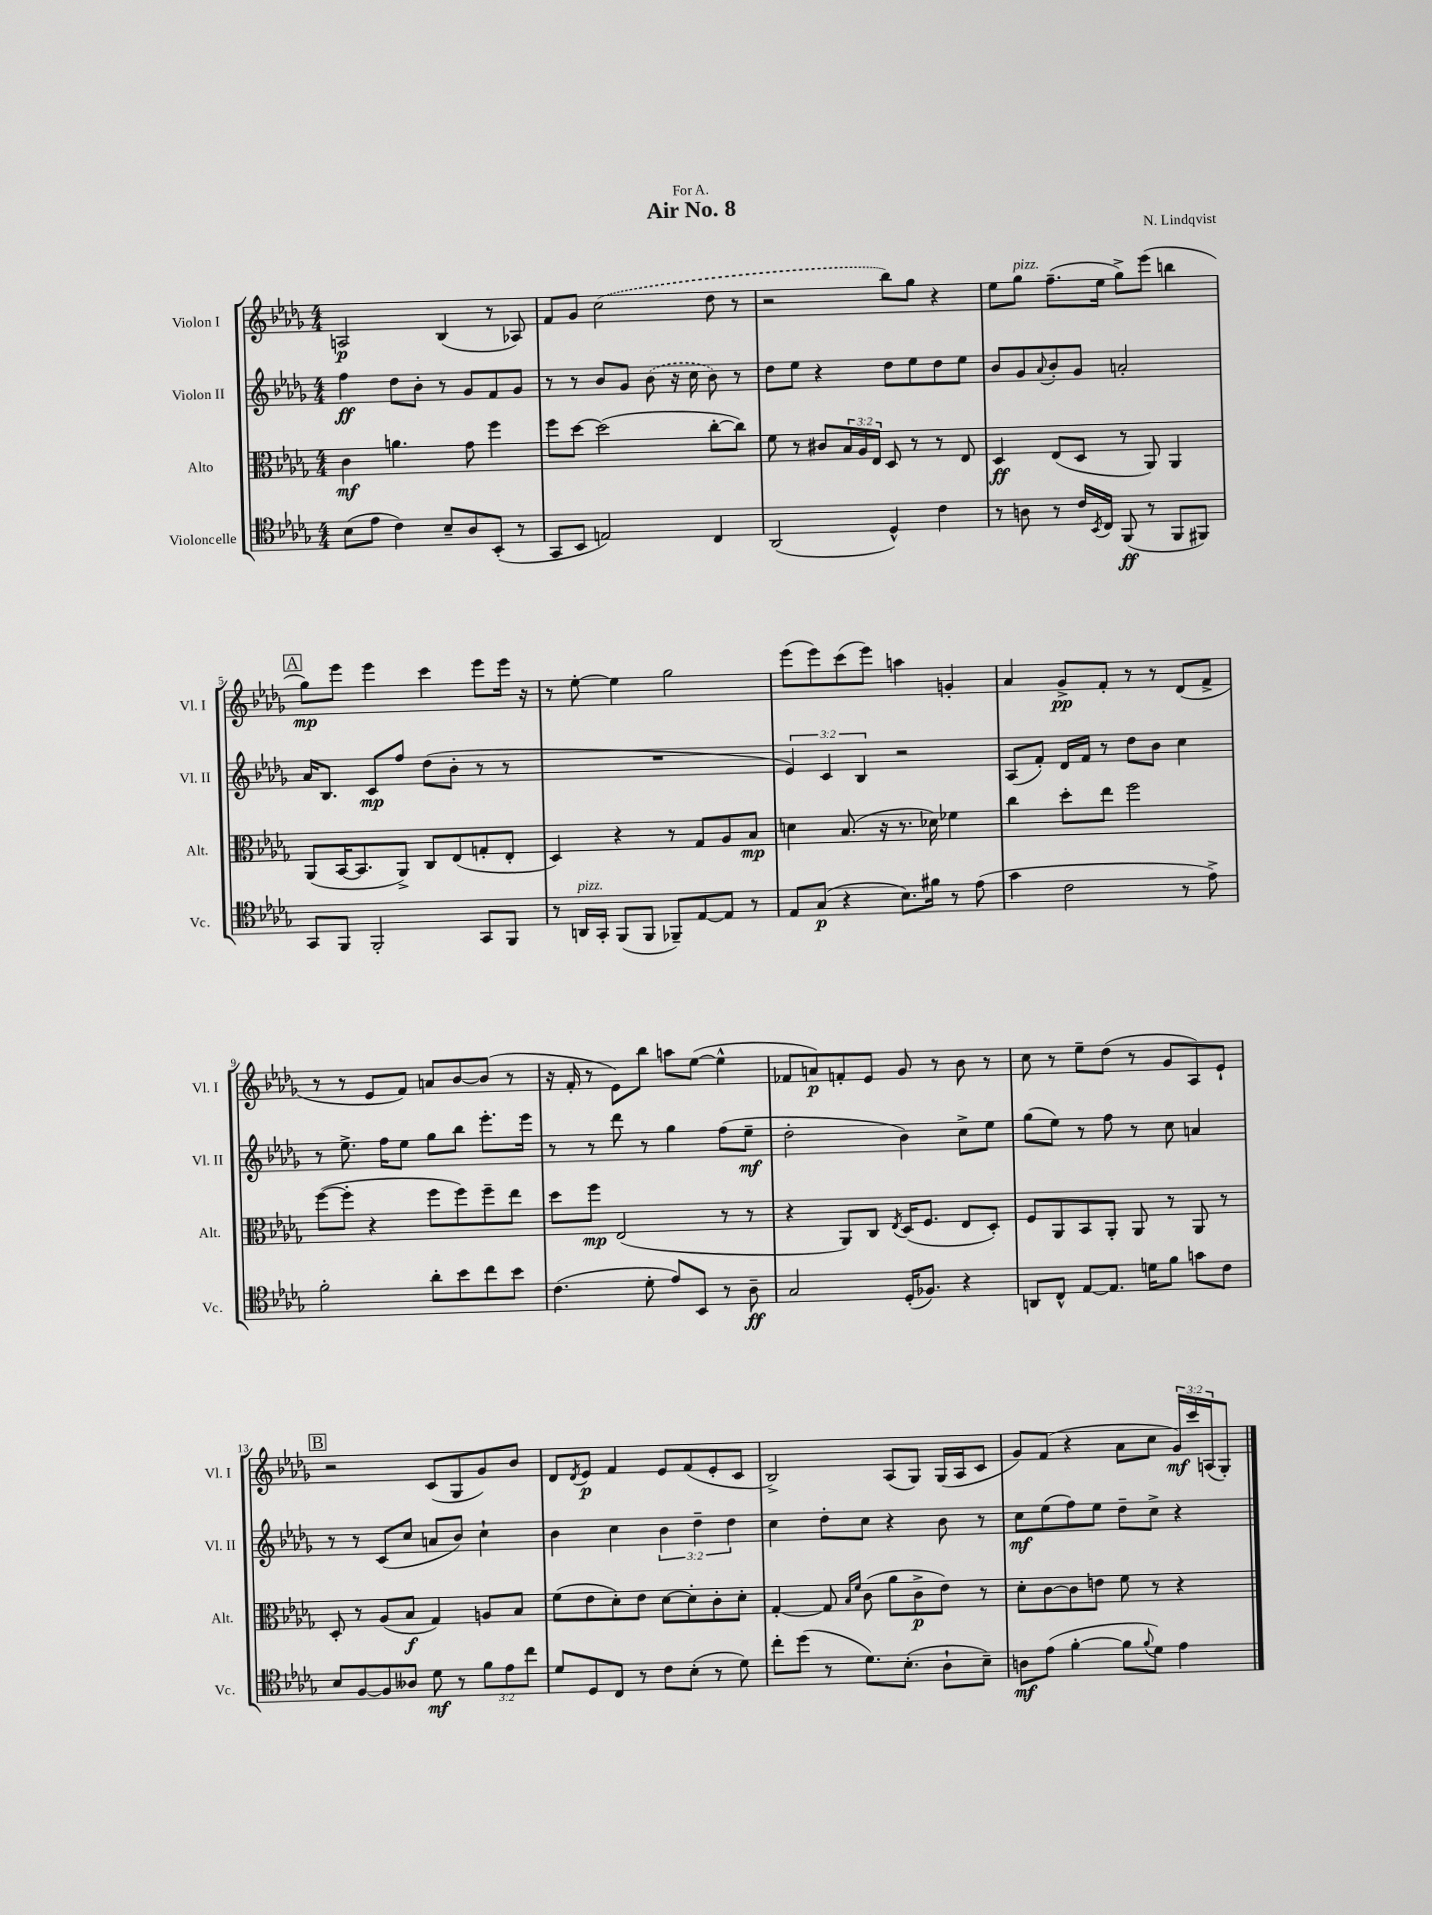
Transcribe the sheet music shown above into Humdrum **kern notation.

**kern	**kern	**kern	**kern
*staff4	*staff3	*staff2	*staff1
*clefC4	*clefC3	*clefG2	*clefG2
*k[b-e-a-d-g-]	*k[b-e-a-d-g-]	*k[b-e-a-d-g-]	*k[b-e-a-d-g-]
*M4/4	*M4/4	*M4/4	*M4/4
(8B-\L	4c\	4ff\	2A/
8e-\J	.	.	.
4c\)	4.a\	8dd-\L	.
.	.	8b-'\J	.
8B-~/L	.	8r	(4B-/
8A-/	8g-\	8g-/L	.
(8BB-'/J	4ff\	8f/	8r
8r	.	8g-/J	8A-/)
=	=	=	=
8GG-/L	8ff\L	8r	8f/L
8BB-/J	[8dd-\J	8r	8g-/J
2E/)	(2dd-\]	8b-/L	(2cc\
.	.	8g-/J	.
.	.	(8b-\	.
.	.	16r	.
.	.	16cc\	.
4C/	[8cc'\L	8b-\)	8dd-\
.	8cc\]J)	8r	8r
=	=	=	=
(2AA-/	8f\	8dd-\L	2r
.	8r	8ee-\J	.
.	8c#/L	4r	.
.	24B-/L	.	.
.	24A-/	.	.
.	24E-/JJ	.	.
4D-^^/)	8D-/	8dd-\L	8bb-\L)
.	8r	8ee-\	8gg-\J
4c\	8r	8dd-\	4r
.	8E-/	8ee-\J	.
=	=	=	=
8r	4D-/	8b-/L	8ee-\L
8A\	.	8g-/	8gg-\J
.	.	8qqa-/	.
8r	(8E-/L	8b-'/	(8.ff~\L
16c/LL	8D-/J	8g-/J	.
8qBB-/	.	.	.
16C/JJ	.	.	16ee-\Jk
(8FF/	8r	2a'/	8gg-^\L)
8r	8AA-/)	.	(8eee-\J
8FF/L	4AA-/	.	4bb\
8FF#/J)	.	.	.
=	=	=	=
8GG-/L	(8AA-/L	16a-/LK	8gg-\L)
.	.	8.B-/J	.
8FF/J	[16BB-/K	.	8eee-\J
.	8.BB-/]	.	.
2FF'/	.	8c/L	4eee-\
.	8AA-^/J)	8ff/J	.
.	8C/L	(8dd-\L	4ccc\
.	(8E-/	8b-'\J	.
8GG-/L	8G'/	8r	8eee-\L
8FF/J	8E-'/J	8r	16eee-\Jk
.	.	.	16r
=	=	=	=
8r	4D-/)	1r	8r
16AA/LL	.	.	[8ee-'\
16GG-'/JJ	.	.	.
(8FF/L	4r	.	4ee-\]
8FF/J	.	.	.
8FF-~/L)	8r	.	2gg-\
[8E-/	8G-/L	.	.
8E-/]J	8A-/	.	.
8r	8B-/J	.	.
=	=	=	=
8E-/L	4d\	6e-/)	(8eee-\L
(8G-/J	.	.	8eee-\)
.	.	6c/	.
4r	(8.B-/	.	(8ccc\
.	.	6B-/	.
.	.	.	8eee-\J)
.	16r	.	.
8.B-\L)	8.r	2r	4aa\
16f#\Jk	16d-\)	.	.
8r	4f-\	.	4g'/
(8e-\	.	.	.
=	=	=	=
4g-\	4cc\	(8A-/L	4a-/
.	.	8f'/J)	.
2c\	8dd-'\L	16d-/LL	8g-^/L
.	.	16f/JJ	.
.	8ee-\J	8r	8f'/J
.	2ff\	8dd-\L	8r
.	.	8b-\J	8r
8r	.	4cc\	(8d-/L
8e-^\)	.	.	8f^/J
=	=	=	=
2f'\	([8ff\L	8r	8r
.	8ff'\]J	8.ee-^\	8r
.	4r	.	8e-/L
.	.	16ff\LK	.
.	.	8ee-\J	8f/J)
8a-'\L	8ff\L	8gg-\L	8a/L
8b-\	8ff\)	8bb-\J	[8b-/
8cc\	8ff~\	8.eee-'\L	(8b-/]J
8b-\J	8ee-\J	.	8r
.	.	16eee-\Jk	.
=	=	=	=
(4.c\	8dd-\L	8r	16r
.	.	.	16f'/
.	8ff\J	8r	8r
.	(2E-/	8ddd-\	8e-\L)
8d-'\	.	8r	8bb-\J
8e-/L)	.	4gg-\	8aa\L
8BB-/J	.	.	([8ee-\J
8r	8r	(8ff\L	4ee-^^\]
8A-~\	8r	8ee-~\J	.
=	=	=	=
2G-/	4r	2dd-'\	8f-/L
.	.	.	8a/)
.	8AA-/L)	.	8f'/
.	8C/J	.	8e-/J
.	8qE-/	.	.
(16D-'/LK	(16D-/LK	4b-\)	8g-/
8.F-/J)	8.F/J	.	.
.	.	.	8r
4r	8E-/L	8cc^\L	8b-\
.	8D-'/J)	8ee-\J	8r
=	=	=	=
8AA/L	8F/L	(8gg-\L	8cc\
8C^^/J	8AA-/	8ee-\J)	8r
[8E-/L	8BB-/	8r	8ee-~\L
8.E-/]J	8AA-'/J	8ff\	(8dd-\J
.	8AA-/	8r	8r
16d\LK	.	.	.
8f\J	8r	8cc\	8g-/L
8g\L	8AA-/	4a/	8A-/)
8c\J	8r	.	8e-`/J
=	=	=	=
8B-/L	8D-'/	8r	2r
[8F/	8r	8r	.
8F/]	(8A-/L	(8c/L	.
8A--/J	8B-/J	8cc/J	.
8d-\	4G-/)	8a/L	(8c/L
8r	.	8b-/J)	8G-/
12f\L	8A/L	4cc`\	8g-/)
12e-\	.	.	.
.	8B-/J	.	8b-/J
12cc\J	.	.	.
=	=	=	=
8d-/L	(8f\L	4b-\	8d-/L
.	.	.	8qd-/
8D-/	8e-\	.	8e-/J
8C/J	8d-'\)	4cc\	4f/
8r	8e-\J	.	.
8c\L	[8d-\L	6b-\	8e-/L
(8B-'\J	8d-'\]	.	(8f/
.	.	6dd-~\	.
8r	8c'\	.	8e-'/
.	.	6dd-\	.
8d-\)	8d-'\J	.	8c/J
=	=	=	=
8cc'\L	[4G-'/	4cc\	2B-^/)
(8dd-\J	.	.	.
8r	8G-/]	8dd-'\L	.
.	16qqB-/LL	.	.
.	16qqf/JJ	.	.
8.d-\L)	(8c\	8cc\J	.
.	8a-\L	4r	(8A-/L
(8.B-'\J	.	.	.
.	8c^\	.	8G-/J)
8A-`\L	8e-\J)	8b-\	(16G-/LL
.	.	.	16A-/J
8B-~\J)	8r	8r	8c/J
=	=	=	=
8A\L	8d-'\L	8cc\L	8g-/L)
(8e-\J	[8c\	(8ee-\	(8f/J
[4f'\	8c\]	8ff\)	4r
.	8e\J	8ee-\J	.
8f\]L	8f\	8dd-~\L	8a-\L
8qqf/	.	.	.
8d-\J)	8r	8cc^\J	8cc\J
4e-\	4r	4r	24g-/LL)
.	.	.	24ccc/
.	.	.	(24A/J
.	.	.	8G-'/J)
==	==	==	==
*-	*-	*-	*-
